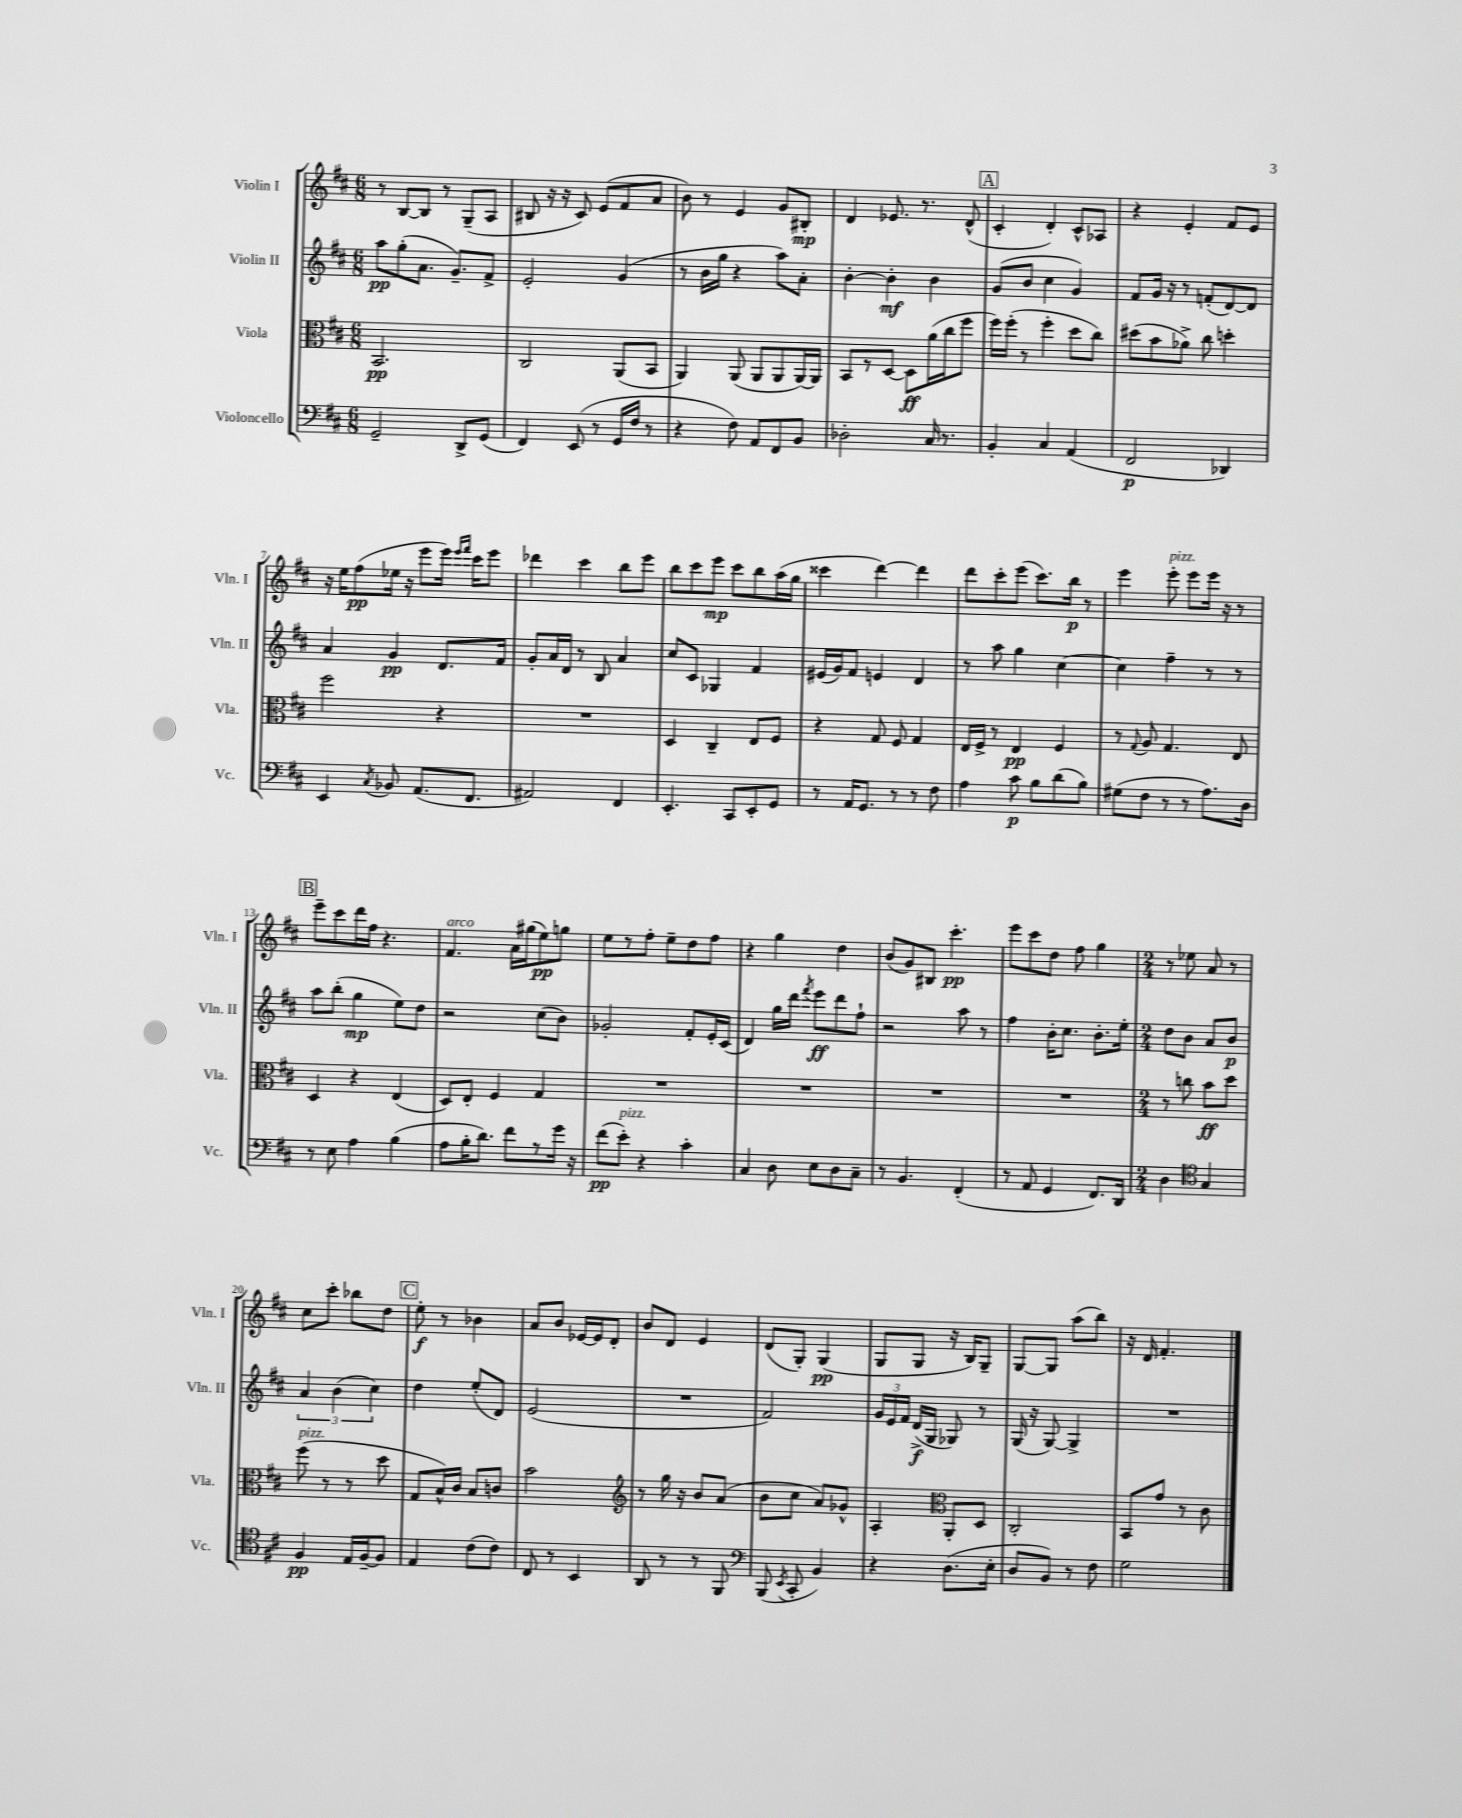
<<
\new StaffGroup <<
\new Staff = "s0" \with { instrumentName = "Violin I" shortInstrumentName = "Vln. I" } {
    \clef treble \key d \major \numericTimeSignature \time 6/8
    \autoBeamOff r8 b8[~ b8] r8 g8[--( a8] |
    bis8 r16 r16 cis'8) e'8[( fis'8 a'8] |
    b'8) r8 e'4 g'8[ bis8]-.\mp |
    d'4 ees'8. r8. d'8-^( |
    \mark \markup { \box "A" } cis'4-. d'4-.) cis'8[-^ aes8] |
    r4 e'4-. fis'8[ e'8] |
    r16 e''16[ fis''8\pp( ees''16] r16 e'''8[ e'''16]) \grace { e'''16[ fis'''16] } cis'''16[ e'''8] |
    des'''4 cis'''4 b''8[ e'''8] |
    b''8[ cis'''8 e'''8]\mp cis'''8[ b''8 a''16( g''16] |
    cisis'''4 d'''4~) d'''4 |
    d'''8[ cis'''8-. e'''8]( cis'''8.[) b''16]\p r8 |
    e'''4 e'''8-.^\markup { \italic "pizz." } e'''8[ e'''16] r16 r8 |
    \mark \markup { \box "B" } e'''8[-- cis'''8 d'''16 fis''16] r4. |
    fis'4.^\markup { \italic "arco" } a'16[ gis''16( e''8\pp) g''8] |
    e''8[ r8 fis''8]-. e''8[-- d''8 fis''8] |
    r4 g''4 d''4 |
    b'8[( g'8) bis8] cis'''4.-.\pp |
    e'''8[ cis'''8 d''8] fis''8 g''4 |
    \numericTimeSignature \time 2/4 r8 ees''8 a'8 r8 |
    cis''8[ cis'''8]-. bes''8[ d''8] |
    \mark \markup { \box "C" } e''8-.\f r8 bes'4 |
    a'8[ b'8] ees'16[~ ees'16 d'8]-. |
    b'8[ d'8] e'4 |
    d'8[( g8]-.) g4\pp( |
    g8[ g8] r16 b16[) g8]-- |
    g8[~ g8] a''8[( b''8]) |
    r16 d'16 fis'4.-. \bar "|." |
}
\new Staff = "s1" \with { instrumentName = "Violin II" shortInstrumentName = "Vln. II" } {
    \clef treble \key d \major \numericTimeSignature \time 6/8
    \autoBeamOff a''8[\pp g''8-.( a'8.] g'8.[--) fis'8]-> |
    e'2-. g'4( |
    r8 b'16[ g''16] r4 a''8[) a'8]-. |
    b'4~-. b'4-.\mf b'4 |
    \mark \markup { \box "A" } g'8[( b'8] cis''4 g'4) |
    fis'8[ g'16] r16 r8 f'8[-.( d'8~) d'8] |
    a'4 g'4\pp d'8.[ fis'16] |
    g'8[-. a'16 d'16] r8 b8 a'4 |
    cis''8[ cis'8] ges4 fis'4 |
    eis'16[( g'16) fis'8] e'4 d'4 |
    r8 a''8 g''4 cis''4~ |
    cis''4 fis''4-- r8 r8 |
    \mark \markup { \box "B" } a''8[ b''8]-.( g''4\mp e''8[) d''8] |
    r2 cis''8[( b'8]) |
    ges'2-. fis'8[-. e'16-. cis'16]( |
    d'4) g''16[ d'''16] \acciaccatura { fis'''8 } e'''8[\ff d'''8 fis''8]-! |
    r2 a''8 r8 |
    fis''4 b'16[-. cis''8.] b'8.[-. e''16]-. |
    \numericTimeSignature \time 2/4 d''8[ b'8] a'8[ b'8]\p |
    \tuplet 3/2 { a'4 b'4( cis''4) } |
    \mark \markup { \box "C" } d''4 e''8[-.( d'8]) |
    e'2( |
    R2 |
    fis'2) |
    \tuplet 3/2 { g'16[ e'16 fis'16] } d'16[->\f( g16] ges8) r8 |
    g16( r16 g8~) g4-> |
    R2 \bar "|." |
}
\new Staff = "s2" \with { instrumentName = "Viola" shortInstrumentName = "Vla." } {
    \clef alto \key d \major \numericTimeSignature \time 6/8
    \autoBeamOff b,2.\pp |
    cis2 a,8[( b,8] |
    a,4) a,8( a,8[ a,8 a,16~) a,16] |
    b,8[ r8 d8]~ d8[\ff a'16( cis''16 fis''8] |
    \mark \markup { \box "A" } fis''16[) fis''16]-.( r8 fis''4-. d''8[ cis''8]) |
    dis''8[( b'8 aes'8]->) cis''8 d''4-. |
    fis''2 r4 |
    R2. |
    d4 cis4-- e8[ fis8] |
    r4 g8 fis8 g4 |
    e16[ fis16]-> r8 e4\pp fis4 |
    r8 \appoggiatura { g8 } a8 g4. e8 |
    \mark \markup { \box "B" } d4 r4 e4( |
    d8[) e8]-. fis4 g4 |
    R2. |
    R2. |
    R2. |
    R2. |
    \numericTimeSignature \time 2/4 r8 c''8 b'8[\ff d''8] |
    fis''8^\markup { \italic "pizz." }( r8 r8 d''8 |
    \mark \markup { \box "C" } g8[ b16-^) cis'16] b8[ c'8] |
    b'2 |
    \clef treble r8 g''16 r16 b'8[ a'8]( |
    b'8[ cis''8] a'8[) ges'8]-^ |
    a4-. \clef alto a,8[-. d8] |
    cis2-. |
    b,8[ g'8] r8 cis'8 \bar "|." |
}
\new Staff = "s3" \with { instrumentName = "Violoncello" shortInstrumentName = "Vc." } {
    \clef bass \key d \major \numericTimeSignature \time 6/8
    \autoBeamOff g,2-- d,8[-> g,8]( |
    fis,4) e,8( r8 g,16[ fis16] r8 |
    r4 fis8) a,8[ fis,8 b,8] |
    des2-. cis16 r8. |
    \mark \markup { \box "A" } b,4-. cis4 a,4( |
    fis,2\p des,4) |
    e,4 \acciaccatura { cis8 } bes,8 a,8.[( fis,8.] |
    ais,2) fis,4 |
    e,4.-. cis,8[ e,8-. g,8] |
    r8 a,16[ g,8.] r8 r8 fis8 |
    a4 cis'8\p b8[ d'8( b8]) |
    gis8[( fis8] r8 r8 a8.[) d16] |
    \mark \markup { \box "B" } r8 e8 a4 b4( |
    a8[ b16-. d'8.]) fis'8[ r8 g'16] r16 |
    fis'8[\pp( e'8]-.^\markup { \italic "pizz." }) r4 cis'4-. |
    cis4 d8 e8[ d8 cis8]-- |
    r8 b,4. fis,4-.( |
    r8 a,8 g,4 fis,8.[) d,16] |
    \numericTimeSignature \time 2/4 d4 \clef tenor g4 |
    fis4\pp e16[ fis16~-- fis8] |
    \mark \markup { \box "C" } e4 cis'8[( cis'8]) |
    cis8 r8 b,4 |
    a,8 r8 r8 fis,8 |
    \clef bass b,,8( \acciaccatura { e,8 } cis,8-. b,4) |
    r4 d8.[( e16]-. |
    d8[ b,8]) r8 fis8 |
    g2 \bar "|." |
}
>>
>>
